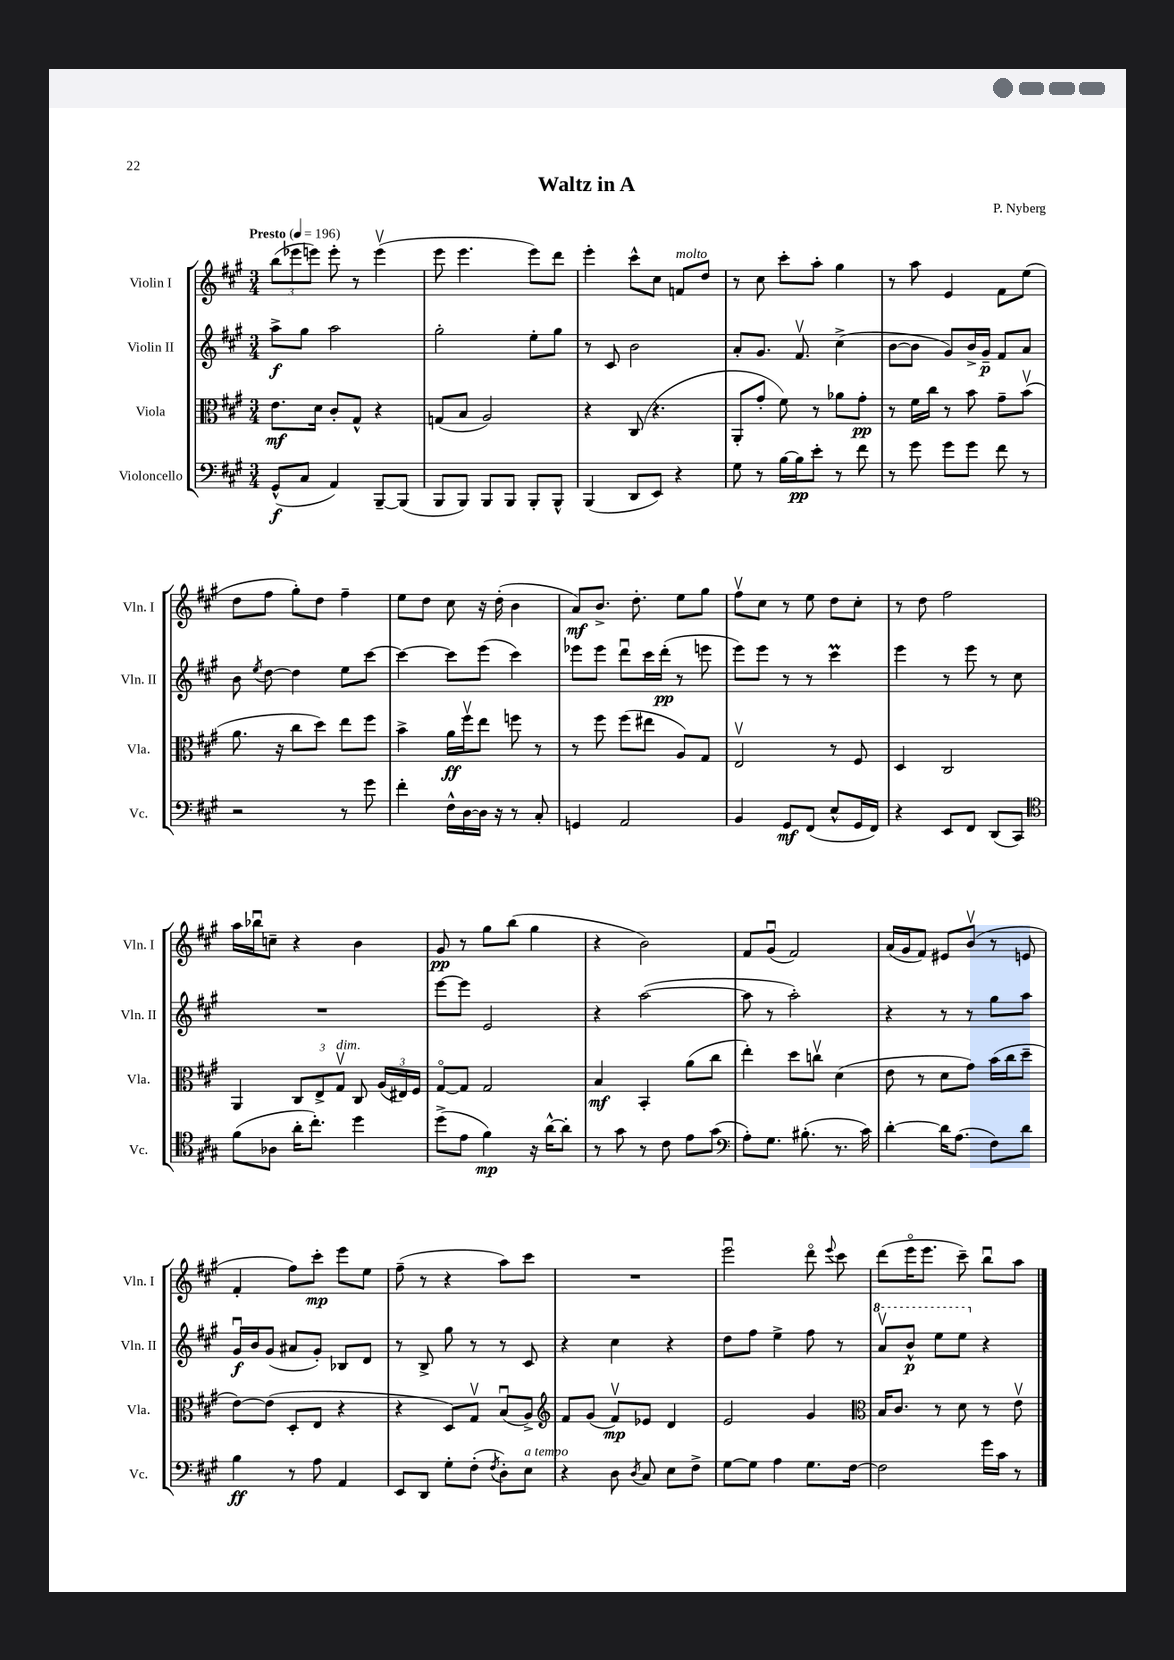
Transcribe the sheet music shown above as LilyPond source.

\header { title = "Waltz in A" composer = "P. Nyberg" }
<<
\new StaffGroup <<
\new Staff = "s0" \with { instrumentName = "Violin I" shortInstrumentName = "Vln. I" } {
    \clef treble \key a \major \numericTimeSignature \time 3/4 \tempo "Presto" 4 = 196
    \autoBeamOff \tuplet 3/2 { b''8[( ees'''8 e'''8]) } e'''8-. r8 e'''4\upbow( |
    e'''8 e'''4. e'''8[) d'''8] |
    e'''4-. cis'''8[-^ cis''8] f'8[^\markup { \italic "molto" } d''8] |
    r8 cis''8 cis'''8[-. a''8]-. gis''4 |
    r8 a''8 e'4 fis'8[ e''8]( |
    d''8[ fis''8] gis''8[-.) d''8] fis''4-- |
    e''8[ d''8] cis''8 r16 d''16-.( b'4 |
    a'8[\mf) b'8.]-> d''8.-. e''8[ gis''8] |
    fis''8[\upbow cis''8] r8 e''8 d''8[ cis''8]-. |
    r8 d''8 fis''2 |
    a''16[ bes''16\downbow c''8]-- r4 b'4 |
    gis'8\pp r8 gis''8[ b''8]( gis''4 |
    r4 b'2) |
    fis'8[ gis'8]\downbow( fis'2) |
    a'16[( gis'16 fis'8]) eis'8[ b'8]\upbow( r8 e'8 |
    fis'4-. fis''8[) cis'''8]-.\mp e'''8[ e''8] |
    fis''8--( r8 r4 a''8[) cis'''8] |
    R2. |
    e'''2\downbow d'''8\flageolet \appoggiatura { e'''8 } cis'''8 |
    d'''8[( e'''16\flageolet e'''8.] cis'''8--) b''8[\downbow a''8] \bar "|." |
}
\new Staff = "s1" \with { instrumentName = "Violin II" shortInstrumentName = "Vln. II" } {
    \clef treble \key a \major \numericTimeSignature \time 3/4
    \autoBeamOff a''8[->\f gis''8] a''2 |
    gis''2-. e''8[-. gis''8] |
    r8 cis'8 b'2 |
    a'8[-. gis'8.] fis'8.\upbow cis''4->( |
    b'8[~ b'8] gis'8[) b'16-> gis'16]--\p fis'8[ a'8] |
    b'8 \acciaccatura { e''8 } d''8~ d''4 e''8[ cis'''8]~ |
    cis'''4~ cis'''8[ e'''8]( cis'''4) |
    ees'''8[ ees'''8] d'''8[\downbow cis'''16 d'''16]-.\pp( r8 e'''8 |
    e'''8[) e'''8] r8 r8 cis'''4\prall |
    e'''4 r8 e'''8 r8 cis''8 |
    R2. |
    e'''8[~ e'''8] e'2 |
    r4 a''2~( |
    a''8 r8 a''2-.) |
    r4 r8 r8 gis''8[ a''8] |
    gis'16[\downbow\f b'16 gis'8]( ais'8[ gis'8]-.) bes8[ d'8] |
    r8 b8-> gis''8 r8 r8 cis'8 |
    r4 cis''4 r4 |
    d''8[ fis''8] e''4-> fis''8 r8 |
    \ottava #1 a''8[\upbow b''8]-^\p e'''8[ e'''8] \ottava #0 r4 \bar "|." |
}
\new Staff = "s2" \with { instrumentName = "Viola" shortInstrumentName = "Vla." } {
    \clef alto \key a \major \numericTimeSignature \time 3/4
    \autoBeamOff e'8.[\mf d'16] cis'8[-. gis8]-^ r4 |
    g8[( b8] a2) |
    r4 cis8( r4. |
    a,8[-. gis'8]-. fis'8) r8 aes'8[ gis'8]-.\pp |
    r8 fis'16[ cis''16] r8 b'8 gis'8[-- b'8]\upbow( |
    a'8. r16 cis''8[ d''8]) e''8[ fis''8] |
    b'4-> a'16[\ff fis''16\upbow e''8] f''8 r8 |
    r8 fis''8 fis''8[( eis''8] a8[) gis8] |
    e2\upbow r8 fis8 |
    d4 cis2 |
    a,4 \tuplet 3/2 { cis8[ e8-> gis8]\upbow^\markup { \italic "dim." } } cis8 \tuplet 3/2 { a16[( eis16) fis16] } |
    gis8[~\flageolet gis8] gis2 |
    b4\mf b,4-. a'8[( cis''8] |
    e''4-.) d''8[ c''8]\upbow d'4( |
    e'8 r8 d'8[ gis'8]) b'16[( cis''16 d''8]-- |
    e'8[~) e'8]( d8[-. e8] r4 |
    r4 d8[) gis8]\upbow b8[\downbow( a8]->) |
    \clef treble fis'8[ gis'8]( fis'8[\upbow\mp) ees'8] d'4 |
    e'2 gis'4 |
    \clef alto b16[ cis'8.] r8 d'8 r8 e'8\upbow \bar "|." |
}
\new Staff = "s3" \with { instrumentName = "Violoncello" shortInstrumentName = "Vc." } {
    \clef bass \key a \major \numericTimeSignature \time 3/4
    \autoBeamOff gis,8[-^\f( cis8] a,4) b,,8[~-- b,,8]( |
    b,,8[ b,,8]) b,,8[ b,,8] b,,8[-. b,,8]-^ |
    b,,4( d,8[ e,8]) r4 |
    gis8 r8 b16[~ b16\pp e'8]-. r8 fis'8 |
    r8 gis'8 gis'8[ gis'8] fis'8 r8 |
    r2 r8 gis'8 |
    fis'4-. fis16[-^ d16~ d16] r16 r8 cis8-. |
    g,4 a,2 |
    b,4 gis,8[\mf fis,8]( e8[-^ gis,16 fis,16]) |
    r4 e,8[ fis,8] d,8[( cis,8]) |
    \clef tenor fis'8[( aes8] a'16[-. cis''8.]-.) d''4 |
    d''8[->( e'8] fis'4\mp) r16 a'16[~-^ a'8]-. |
    r8 gis'8 r8 cis'8 e'8[ gis'8]( |
    \clef bass a8[-.) gis8.] bis8.-.( r8. cis'16) |
    d'4~-. d'16[ a8.]( fis8[) d'8] |
    b4\ff r8 a8 a,4 |
    e,8[ d,8] gis8[-. fis8]-.( \acciaccatura { fis8 } d8[-.) e8]^\markup { \italic "a tempo" } |
    r4 d8 \acciaccatura { d8 } cis8 e8[ fis8]-> |
    gis8[~ gis8] a4 gis8.[ fis16]~ |
    fis2 gis'16[ cis'16] r8 \bar "|." |
}
>>
>>
\layout { \context { \Score \remove "Bar_number_engraver" } }
